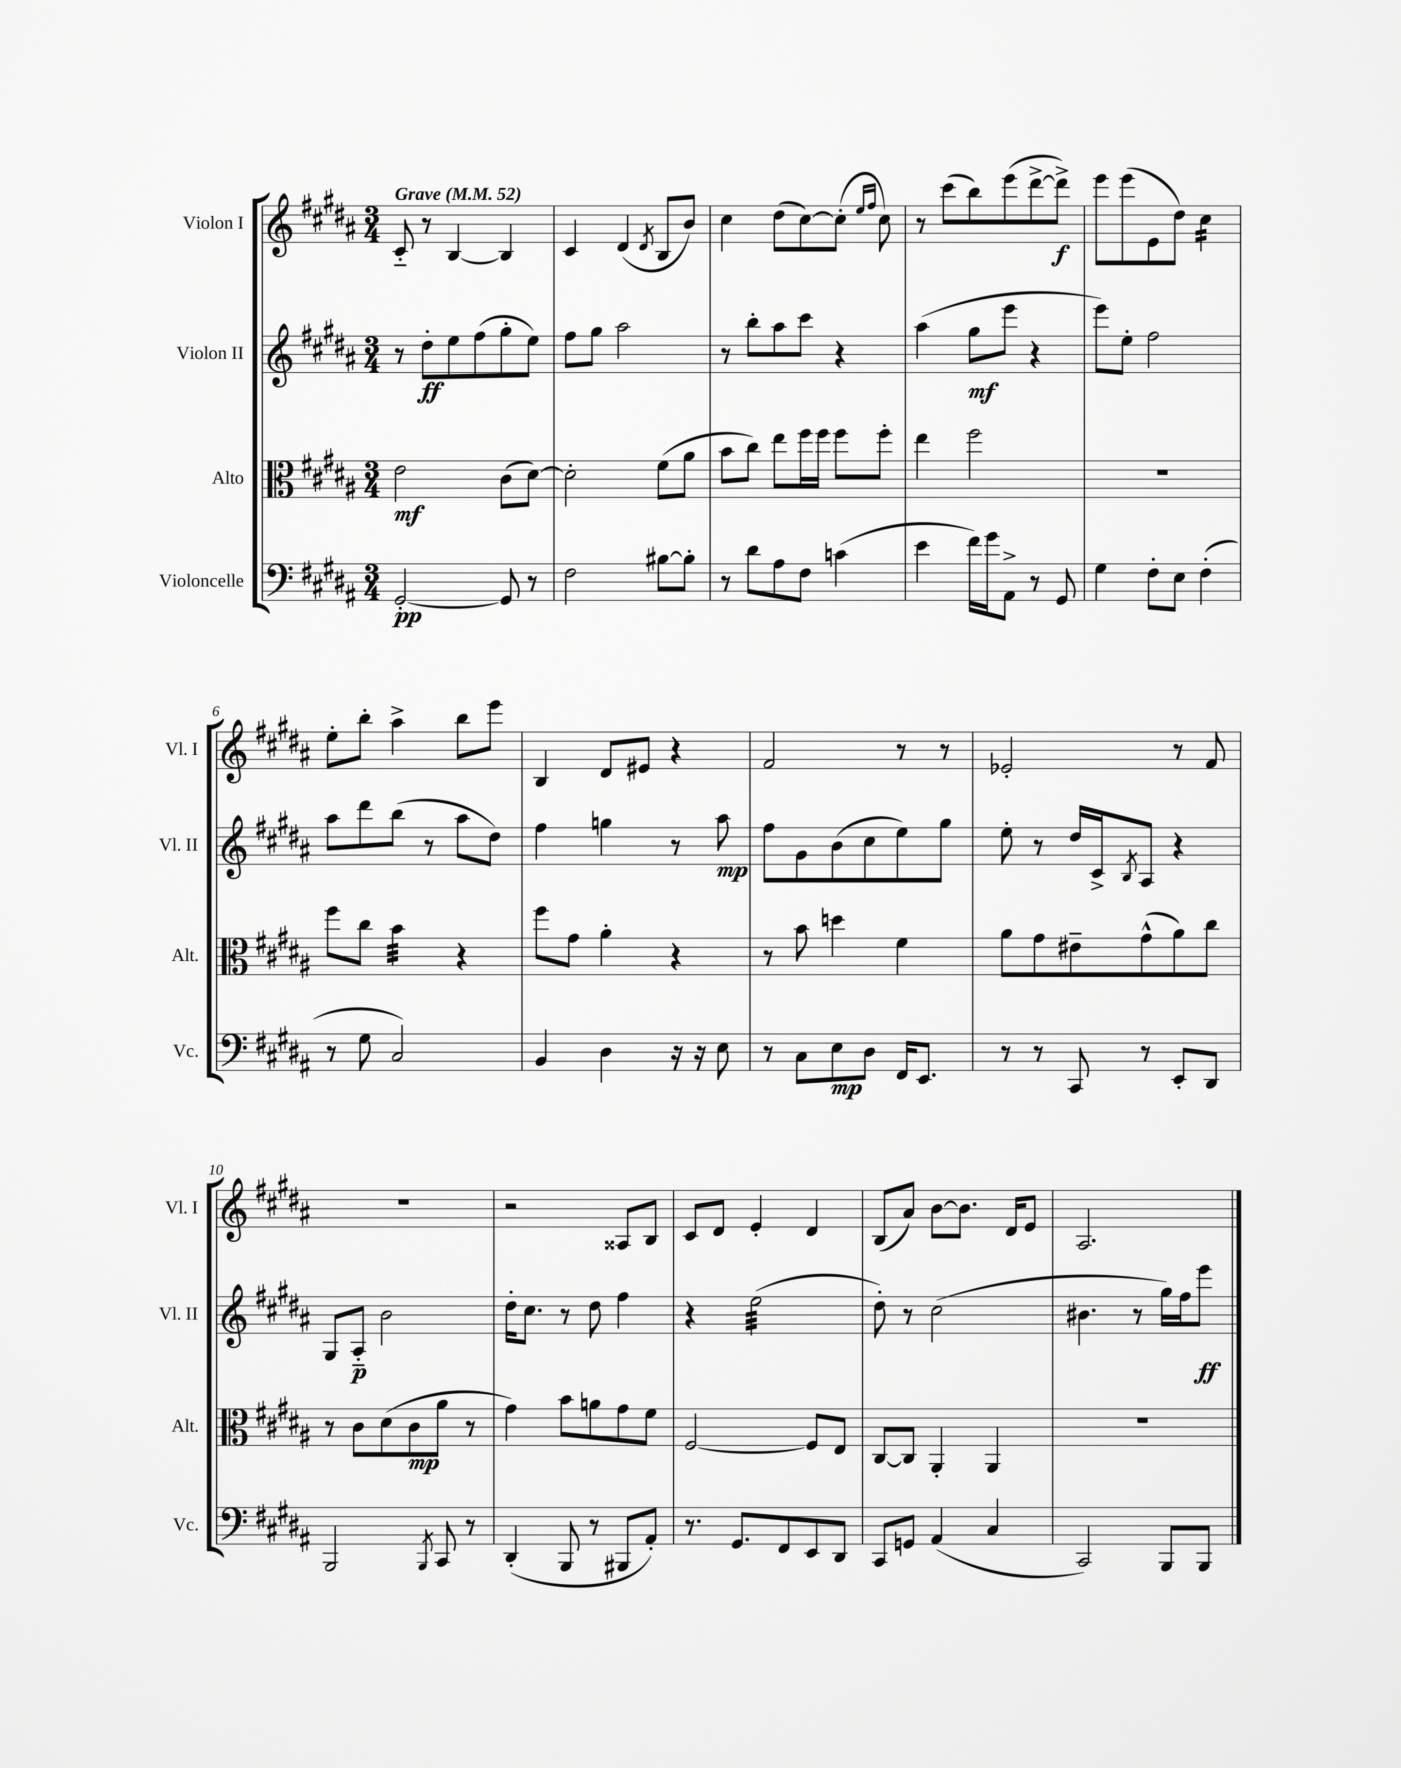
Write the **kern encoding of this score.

**kern	**kern	**kern	**kern
*staff4	*staff3	*staff2	*staff1
*clefF4	*clefC3	*clefG2	*clefG2
*k[f#c#g#d#a#]	*k[f#c#g#d#a#]	*k[f#c#g#d#a#]	*k[f#c#g#d#a#]
*M3/4	*M3/4	*M3/4	*M3/4
*MM52	*MM52	*MM52	*MM52
[2GG#'	2e	8r	8c#'~
.	.	8dd#'	8r
.	.	8ee	[4B
.	.	(8ff#	.
8GG#]	(8c#	8gg#'	4B]
8r	[8d#)	8ee)	.
=	=	=	=
2F#	2d#']	8ff#	4c#
.	.	8gg#	.
.	.	2aa#	(4d#
.	.	.	8qd#
[8B#	(8f#	.	8B
8B#']	8a#	.	8b)
=	=	=	=
8r	8b	8r	4cc#
8d#	8cc#)	8bb'	.
8A#	8ee	8aa#	(8dd#
8F#	16ff#	8ccc#	[8cc#)
.	16ff#	.	.
(4c	8ff#	4r	(8cc#']
.	.	.	16qqee
.	.	.	16qqff#
.	8ff#'	.	8cc#)
=	=	=	=
4e	4ee	(4aa#	8r
.	.	.	(8ccc#
16f#)	2ff#	8gg#	8bb)
16g#	.	.	.
8AA#^	.	8eee	(8eee
8r	.	4r	[8ddd#^
8GG#	.	.	8ddd#^])
=	=	=	=
4G#	2.r	8eee)	8eee
.	.	8ee'	(8eee
8F#'	.	2ff#	8e
8E	.	.	8dd#)
(4F#'	.	.	4cc#
=	=	=	=
8r	8ff#	8aa#	8ee'
8G#	8cc#	8ddd#	8bb'
2C#)	4b	(8bb	4aa#^
.	.	8r	.
.	4r	8aa#	8bb
.	.	8dd#)	8eee
=	=	=	=
4BB	8ff#	4ff#	4B
.	8g#	.	.
4D#	4a#'	4gg	8d#
.	.	.	8e#
16r	4r	8r	4r
16r	.	.	.
8E	.	8aa#	.
=	=	=	=
8r	8r	8ff#	2f#
8C#	8b	8g#	.
8E	4dd	(8b	.
8D#	.	8cc#	.
16FF#	4f#	8ee)	8r
8.EE	.	.	.
.	.	8gg#	8r
=	=	=	=
8r	8a#	8ee'	2e-'
8r	8g#	8r	.
8CC#	8e#~	16dd#	.
.	.	16c#^	.
.	.	8qB	.
8r	(8g#^^	8A#	.
8EE'	8a#)	4r	8r
8DD#	8cc#	.	8f#
=	=	=	=
2BBB	8r	8G#	2.r
.	8c#	8A#'~	.
.	(8d#	2b	.
.	8c#	.	.
8qBBB	.	.	.
8CC#	8a#	.	.
8r	8r	.	.
=	=	=	=
(4DD#'	4g#)	16dd#'	2r
.	.	8.cc#	.
8BBB	8b	8r	.
8r	8a	8dd#	.
8BBB#	8g#	4ff#	8A##
8AA#')	8f#	.	8B
=	=	=	=
8.r	[2F#	4r	8c#
.	.	.	8d#
8.GG#	.	.	.
.	.	(2ee	4e'
8FF#	.	.	.
8EE	8F#]	.	4d#
8DD#	8E	.	.
=	=	=	=
8CC#	[8C#	8dd#')	(8B
8GG	8C#]	8r	8a#)
(4AA#	4AA#'	(2cc#	[8b
.	.	.	8.b]
4C#	4AA#	.	.
.	.	.	16d#
.	.	.	8e
=	=	=	=
2CC#)	2.r	4.b#	2.A#
.	.	8r	.
8BBB	.	16gg#)	.
.	.	16ff#	.
8BBB	.	8eee	.
==	==	==	==
*-	*-	*-	*-
